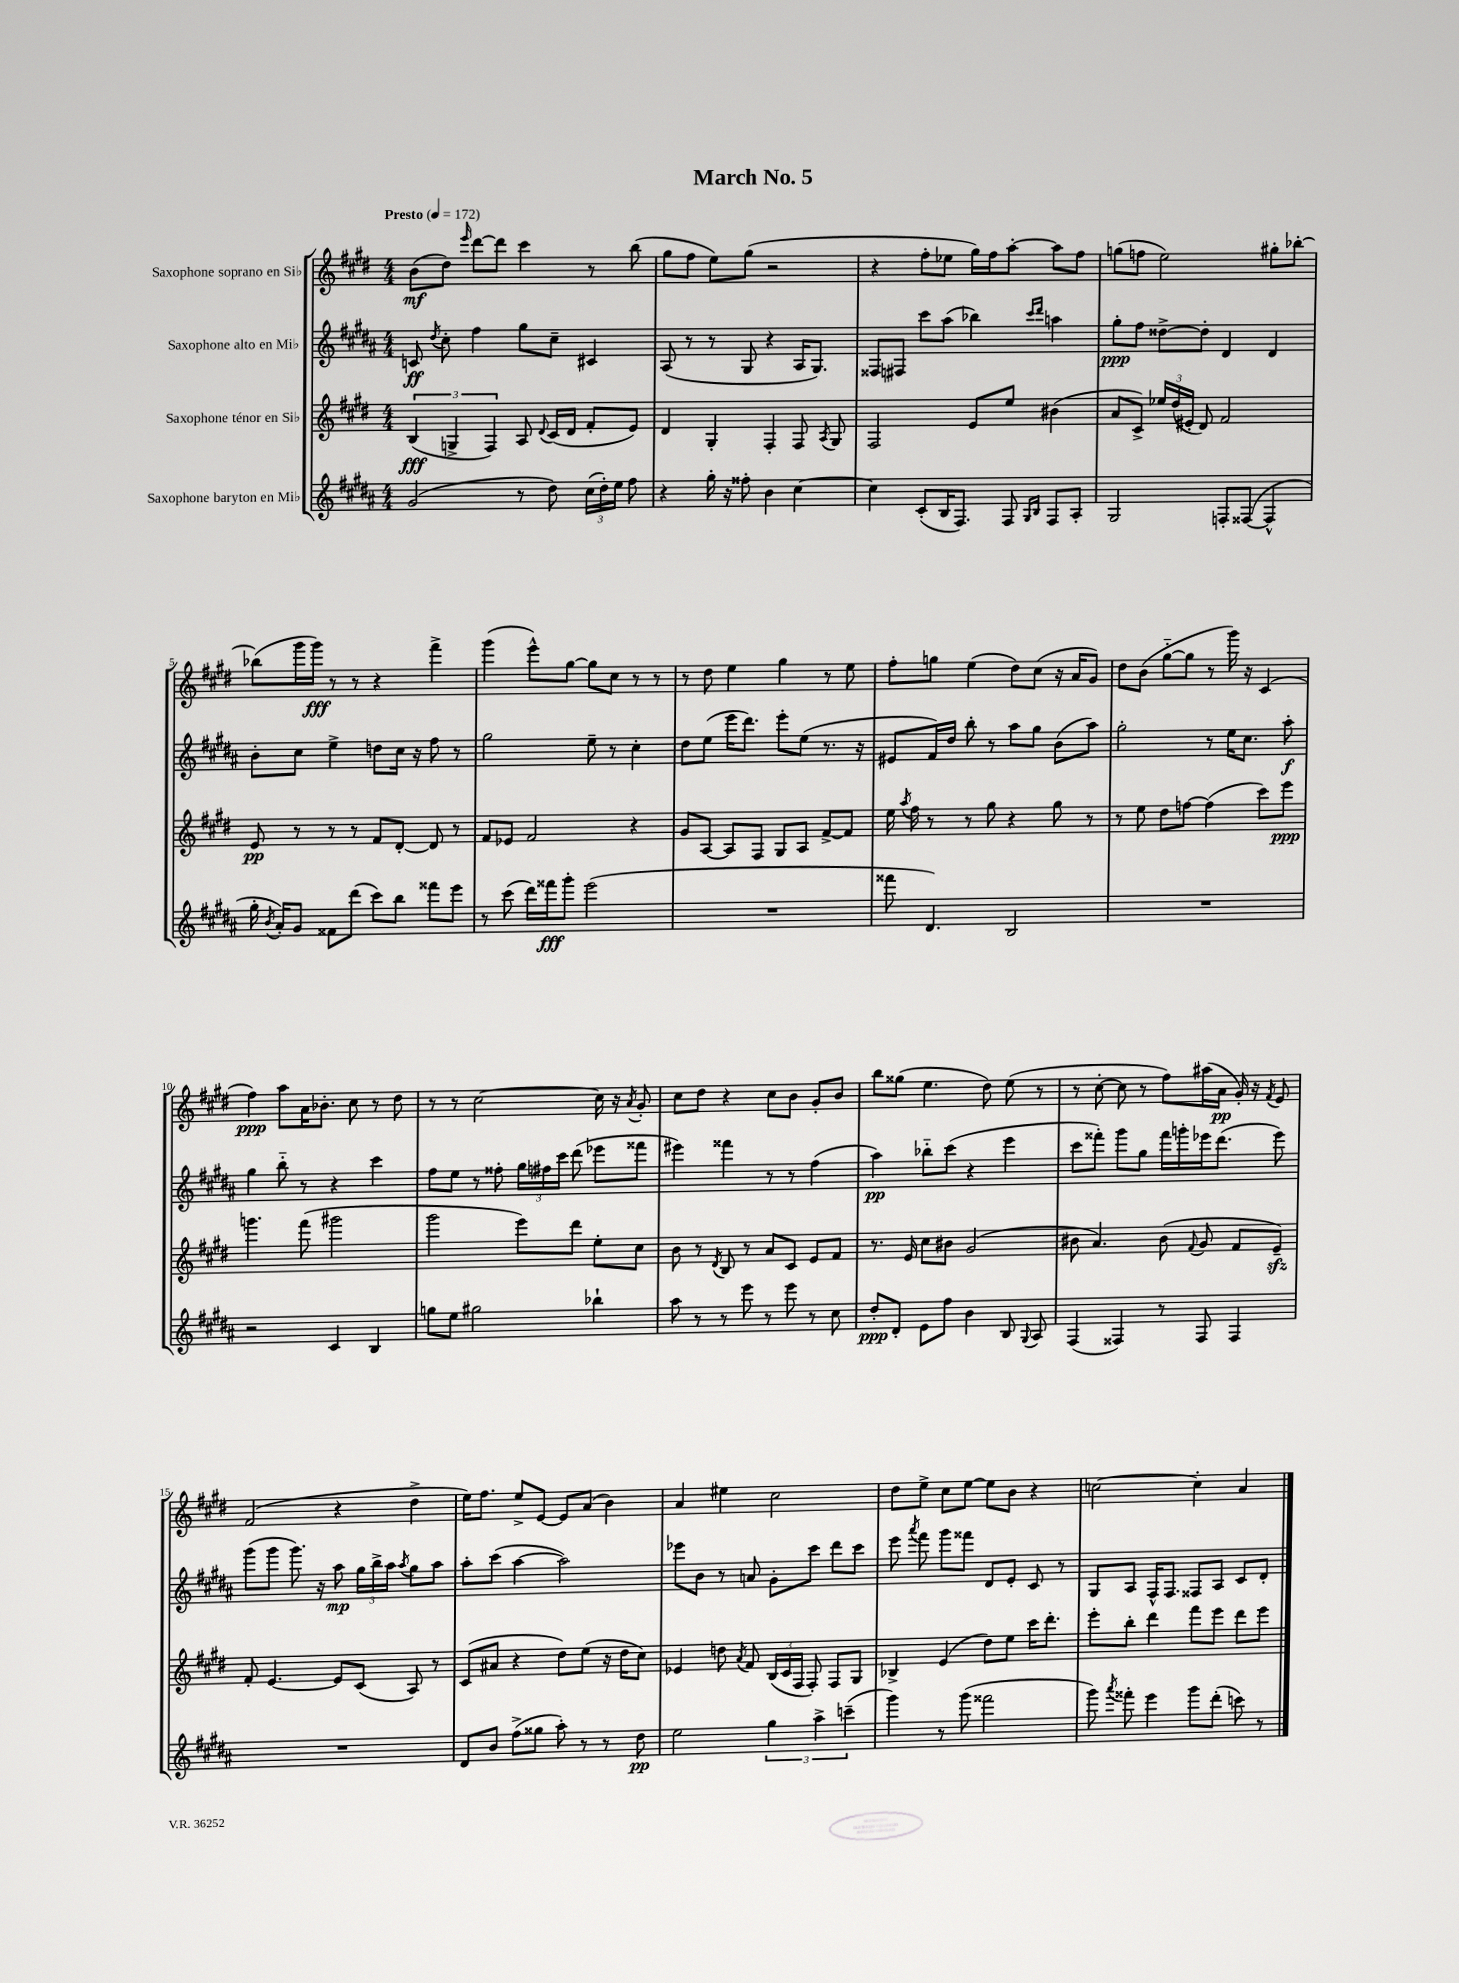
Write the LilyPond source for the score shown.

\header { title = "March No. 5" }
<<
\new StaffGroup <<
\new Staff = "s0" \with { instrumentName = "Saxophone soprano en Sib" } {
    \clef treble \key e \major \numericTimeSignature \time 4/4 \tempo "Presto" 4 = 172
    \autoBeamOff b'8[\mf( dis''8]) \grace { e'''16 } dis'''8[~ dis'''8] cis'''4 r8 b''8( |
    gis''8[ fis''8] e''8[) gis''8]( r2 |
    r4 fis''8[-. ees''8] gis''16[) fis''16 a''8]~-. a''8[ fis''8] |
    g''8[( f''8] e''2) gis''8[-. bes''8]~-. |
    bes''8[( gis'''16 gis'''16]\fff) r8 r8 r4 fis'''4-> |
    gis'''4( e'''8[-^) gis''8]~ gis''8[ cis''8] r8 r8 |
    r8 dis''8 e''4 gis''4 r8 e''8 |
    fis''8[-. g''8] e''4( dis''8[) cis''8]( r16 a'16[ gis'8]) |
    dis''8[ b'8]( gis''8[~-_ gis''8] r8 gis'''16) r16 cis'4( |
    fis''4\ppp) a''8[ a'16 bes'8.]-. cis''8 r8 dis''8 |
    r8 r8 cis''2~ cis''16 r16 \acciaccatura { a'8 } gis'8-. |
    cis''8[ dis''8] r4 cis''8[ b'8] gis'8[-. b'8] |
    b''8[ gisis''8]( e''4. dis''8) e''8( r8 |
    r8 cis''8~-. cis''8 r8 fis''8[) ais''16( a'16]\pp gis'16-.) r16 \acciaccatura { fis'8 } e'8 |
    fis'2( r4 dis''4-> |
    e''16[) fis''8.] e''8[-> e'8]~ e'8[ a'8]( b'4) |
    a'4 eis''4 cis''2 |
    dis''8[ e''8]-> cis''8[ e''8]~ e''8[ b'8] r4 |
    c''2~ c''4-. a'4 \bar "|." |
}
\new Staff = "s1" \with { instrumentName = "Saxophone alto en Mib" } {
    \clef treble \key b \major \numericTimeSignature \time 4/4
    \autoBeamOff c'8\ff \acciaccatura { dis''8 } cis''8-. fis''4 gis''8[ cis''8]-- cis'4 |
    ais8( r8 r8 gis8 r4 ais16[ gis8.]) |
    fisis8[ fis8] cis'''8[ ais''8]( bes''4) \grace { cis'''16[ dis'''16] } a''4 |
    gis''8[-.\ppp fis''8] disis''8[~-> disis''8]-. dis'4 dis'4 |
    b'8[-. cis''8] e''4-> d''8[ cis''16] r16 fis''8 r8 |
    gis''2 e''8-- r8 cis''4-. |
    dis''8[ e''8]( e'''16[ dis'''8.]) e'''8[-. e''8]( r8. r16 |
    eis'8[ fis'16) dis''16] b''8-. r8 ais''8[ gis''8] b'8[( ais''8]) |
    gis''2-. r8 e''16[ cis''8.] ais''8-.\f |
    gis''4 b''8-_ r8 r4 cis'''4 |
    fis''8[ e''8] r8 fisis''8-. \tuplet 3/2 { gis''16[ fis''16 cis'''16] } dis'''8( ees'''8[ fisis'''8] |
    eis'''4) fisis'''4 r8 r8 fis''4( |
    ais''4\pp) bes''8[-_ cis'''8]( r4 e'''4 |
    cis'''8[ fisis'''8]-.) gis'''8[ gis''8] fisis'''16[ g'''16-. ees'''16 dis'''8.]( ees'''8) |
    gis'''8[( gis'''8] gis'''8.) r16 ais''8\mp \tuplet 3/2 { gis''16[ b''16-> ais''16] } \acciaccatura { ais''8 } gis''8[ ais''8] |
    ais''8[-. cis'''8]( ais''4~ ais''2) |
    ees'''8[ b'8] r8 a'8 gis'8[-. cis'''8] dis'''8[ cis'''8] |
    e'''8 \acciaccatura { ais'''8 } fis'''8 gis'''8[ fisis'''8] dis'8[ e'8]-. cis'8 r8 |
    gis8[ ais8] fis16[-^ fis8.] fisis8[ ais8] cis'8[ dis'8]-. \bar "|." |
}
\new Staff = "s2" \with { instrumentName = "Saxophone ténor en Sib" } {
    \clef treble \key e \major \numericTimeSignature \time 4/4
    \autoBeamOff \tuplet 3/2 { b4\fff( g4-> fis4) } a8 \appoggiatura { dis'8 } cis'16[( dis'16] fis'8[-. e'8]) |
    dis'4 gis4-. fis4-. fis8 \acciaccatura { a8 } gis8 |
    fis2 e'8[ e''8] bis'4( |
    a'8[ cis'8]->) \tuplet 3/2 { ees''16[ dis''16( eis'16]-. } dis'8) fis'2 |
    e'8\pp r8 r8 r8 fis'8[ dis'8]~-. dis'8 r8 |
    fis'8[ ees'8] fis'2 r4 |
    gis'8[ a8]~ a8[ fis8] gis8[ a8] fis'8[~-> fis'8] |
    e''16 \acciaccatura { a''8 } fis''16 r8 r8 gis''8 r4 gis''8 r8 |
    r8 e''8 dis''8[ f''8]~ f''4( cis'''8[) e'''8]\ppp |
    g'''4. fis'''8( gis'''2 |
    gis'''2 e'''8[) dis'''8] e''8[-. cis''8] |
    b'8 r8 \acciaccatura { dis'8 } b8 r8 a'8[ cis'8] e'8[ fis'8] |
    r8. e'16 cis''8[ bis'8] gis'2( |
    bis'8 a'4.) bis'8( \appoggiatura { fis'8 } gis'8 fis'8[ e'8]--\sfz) |
    fis'8-. e'4.~ e'8[ cis'8]( a8) r8 |
    cis'8[( ais'8] r4 dis''8[) e''8]( r16 dis''16[ cis''8]) |
    ees'4 d''8 \acciaccatura { a'8 } fis'8 \tuplet 3/2 { b16[( cis'16 fis16] } fis8-.) fis8[ gis8] |
    bes4-> e'4( dis''8[) e''8] cis'''16[ dis'''8.]-. |
    e'''8[-. b''8]-. dis'''4 fis'''8[ e'''8] dis'''8[ e'''8] \bar "|." |
}
\new Staff = "s3" \with { instrumentName = "Saxophone baryton en Mib" } {
    \clef treble \key b \major \numericTimeSignature \time 4/4
    \autoBeamOff gis'2( r8 dis''8) \tuplet 3/2 { cis''16[( dis''16-.) e''16] } fis''8 |
    r4 gis''16-. r16 fisis''8-. b'4 cis''4~ |
    cis''4 cis'8[-.( b16 fis8.]) fis8 \grace { gis16[ b16] } fis8[ ais8]-. |
    gis2 f8[-. fisis8]~( fisis4-^ |
    gis''16-. \acciaccatura { b'8 } ais'16[-.) gis'8] fisis'8[ dis'''8]( cis'''8[) b''8] fisis'''8[ e'''8] |
    r8 cis'''8( dis'''16[) fisis'''16\fff gis'''8]-. e'''2( |
    R1 |
    fisis'''8 dis'4.) b2 |
    R1 |
    r2 cis'4 b4 |
    g''8[ e''8] gis''2 bes''4-! |
    ais''8 r8 r8 e'''8 r8 e'''8 r8 cis''8 |
    dis''8[-.\ppp dis'8]-. e'8[ fis''8] b'4 b8 \appoggiatura { gis8 } ais8 |
    fis4( fisis4) r8 fisis8 fisis4 |
    R1 |
    dis'8[ b'8] fis''8[->( gisis''8] ais''8-.) r8 r8 dis''8\pp |
    e''2 \tuplet 3/2 { gis''4 ais''4-> c'''4--( } |
    gis'''4) r8 gis'''8( fisis'''2 |
    gis'''8) \acciaccatura { ais'''8 } fisis'''8-. e'''4 gis'''8[ dis'''8]-.( c'''8) r8 \bar "|." |
}
>>
>>
